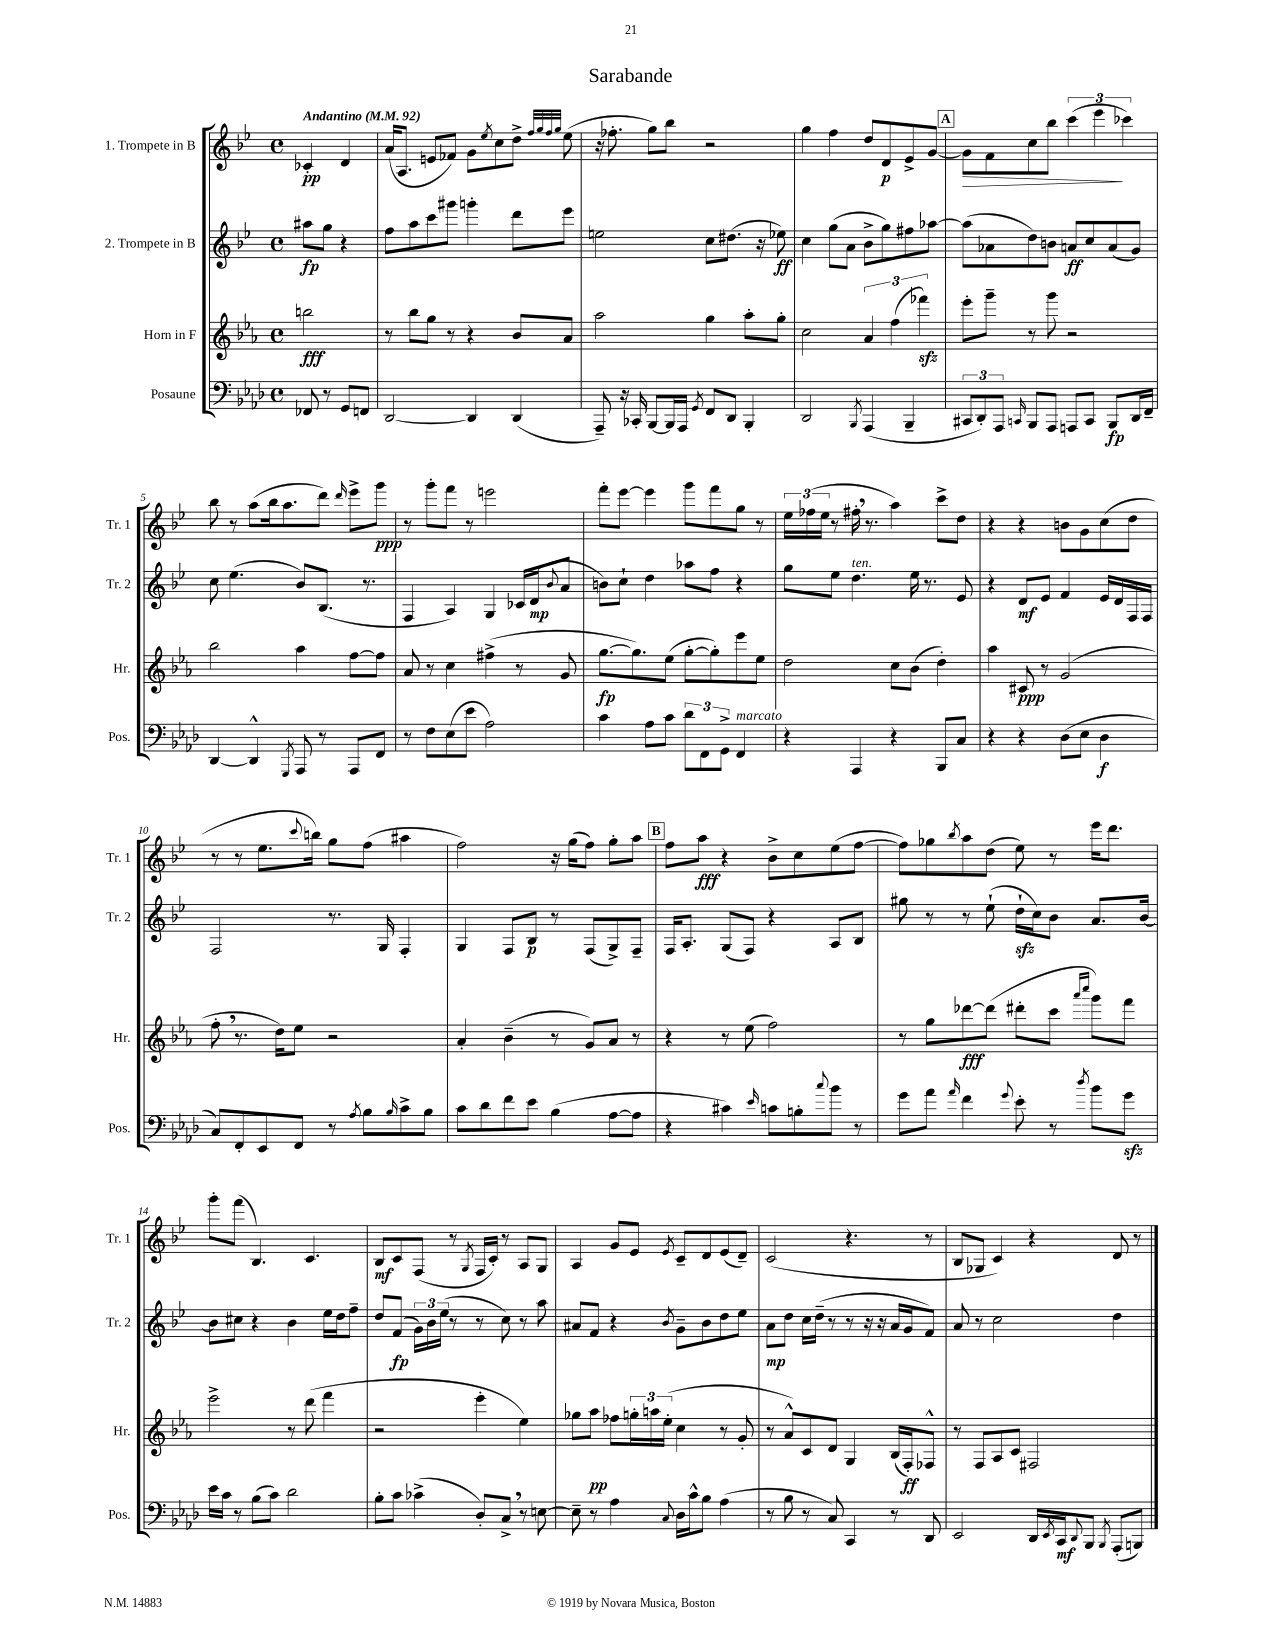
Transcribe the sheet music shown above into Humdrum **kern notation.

**kern	**kern	**kern	**kern
*staff4	*staff3	*staff2	*staff1
*clefF4	*clefG2	*clefG2	*clefG2
*k[b-e-a-d-]	*k[b-e-a-]	*k[b-e-]	*k[b-e-]
*M4/4	*M4/4	*M4/4	*M4/4
*met(c)	*met(c)	*met(c)	*met(c)
*MM92	*MM92	*MM92	*MM92
8FF-/	2bb\	8aa#\L	4c-'/
8r	.	8gg\J	.
8GG/L	.	4r	4d/
8FF/J	.	.	.
=	=	=	=
[2DD-/	8r	8ff\L	(16a/LK
.	.	.	8.A/J
.	8bb-\L	8aa\	.
.	8gg\J	8ccc\	8e/L
.	8r	8ggg#\J	8f-/J)
4DD-/]	4r	4ggg'\	8g\L
.	.	.	8qee-/
.	.	.	8cc\
(4DD-/	8b-/L	8ddd\L	8dd^\J
.	.	.	32qqff/LLL
.	.	.	32qqgg/
.	.	.	32qqff/
.	.	.	32qqgg/JJJ
.	8a-/J	8eee-\J	(8ee-\
=	=	=	=
8AAA-~/)	2aa-\	2ee\	16r
.	.	.	8.ff-'\
16r	.	.	.
16CC-'/	.	.	.
[8BBB-/L	.	.	8gg\L)
16BBB-/]L	.	.	8bb-\J
16AAA-/JJ	.	.	.
8qGG/	.	.	.
8FF/L	4gg\	8cc\L	2r
8DD-/J	.	(8.dd#\J	.
4BBB-'/	8aa-'\L	.	.
.	.	16r	.
.	8gg'\J	8ee-\)	.
=	=	=	=
2DD-/	2cc\	4cc\	4gg\
.	.	(8gg\L	4ff\
.	.	8a\J	.
8qBBB-/	.	.	.
(4AAA-/	6a-/	8b-^\L	8dd/L
.	.	8gg\)	8d/
.	(6ff\	.	.
4BBB-~/	.	8ff#\	8e-^/
.	6fff-\)	.	.
.	.	[8aa-\J	[8g/J
=	=	=	=
12CC#/L	8eee-'\L	(8aa-\]L	8g\]L
12DD-'/)	.	.	.
.	8ggg~\J	8a-\	8f\
12AAA-/J	.	.	.
16qqCC/	.	.	.
8BBB-/L	8r	8dd\)	8cc\
8AAA-/J	8ggg\	8b\J	8bb-\J
8AAA/L	2r	8a/L	(6ccc\
8CC/J	.	8cc/	.
.	.	.	6eee-\
8BBB-/L	.	(8a/	.
.	.	.	6ccc-\)
16DD-/L	.	8g/J)	.
16FF~/JJ	.	.	.
=	=	=	=
[4DD-/	2bb-\	8cc\	8bb-\
.	.	(4.ee-\	8r
4DD-^^/]	.	.	(8aa\L
.	.	.	16bb-\k
.	.	.	8.aa\
8qGGG/	.	.	.
8AAA-/	4aa-\	8b-/L)	.
8r	.	(8.B-/J	8ddd\J)
.	.	.	16qqddd/
8AAA-/L	[8ff\L	.	8eee-^\L
.	.	8.r	.
8FF/J	8ff\]J	.	8ggg\J
=	=	=	=
8r	8a-/	4F/	8r
8F\L	8r	.	8ggg'\L
(8E-\	4cc\	4A/)	8fff\J
8e-\J	.	.	8r
2A-\)	(4ff#^\	4G/	2eee\
.	8r	16c-/LL	.
.	.	(16d/J	.
.	.	8qqb-/	.
.	8g/	8a/J	.
=	=	=	=
4c\	[8.gg\L	8b\L)	8fff'\L
.	.	8cc`\J	[8eee-\J
.	8.gg\])	.	.
8A-\L	.	4dd\	4eee-\]
8c\J	(8ee-\J	.	.
12d-\L	[8gg'\L	8aa-\L	8ggg\L
12FF\	.	.	.
.	8gg'\])	8ff\J	8fff\
12GG^\J	.	.	.
4FF/	8eee-\	4r	8gg\J
.	8ee-\J	.	8r
=	=	=	=
4r	2dd\	8gg\L	24ee-\LL
.	.	.	(24ff-\
.	.	.	24ee-\JJ
.	.	8ee-\J	8r
4AAA-/	.	4.dd\	16ff#'\
.	.	.	8.r
4r	8cc\L	.	4aa\)
.	(8b-\J	16ee-\	.
.	.	8.r	.
8BBB-/L	4dd'\)	.	8ccc^\L
8C/J	.	8e-/	8dd\J
=	=	=	=
4r	4aa-\	4r	4r
4r	8c#/	8d/L	4r
.	8r	8e-/J	.
(8D-\L	(2g/	4f/	8b\L
8E-\J	.	.	8g\
4D-\	.	16e-/LL	(8cc\
.	.	16d/	.
.	.	16F/	8dd\J
.	.	16F/JJ	.
=	=	=	=
8C/L)	8ff'\	2F/	8r
8FF'/	8.r	.	8r
8EE-/	.	.	8.ee-\L
.	16dd\LK)	.	.
8FF/J	8ee-\J	.	.
.	.	.	8qqccc/
.	.	.	16bb\Jk)
8r	2r	8.r	8gg\L
8qA-/	.	.	.
8B-\L	.	.	(8ff\J
.	.	16G/	.
16qqB-/	.	.	.
8c^\	.	4F'/	4aa#\
8B-\J	.	.	.
=	=	=	=
8c\L	4a-'/	4G/	2ff\)
8d-\	.	.	.
8f\	(4b-~\	8F/L	.
8e-\J	.	8B-/J	.
(4B-\	8r	8r	16r
.	.	.	(16gg\LK
.	8g/L)	(8F/L	8ff\J)
[8A-\L	8a-/J	8G^/)	8gg'\L
8A-\]J	8r	8F~/J	8aa\J
=	=	=	=
4r	4r	16F/LK	8ff\L
.	.	8.A'/J	.
.	.	.	8aa\J
4c#\)	8r	(8G/L	4r
.	(8ee-\	8F/J)	.
16qqe-/	.	.	.
8c\L	2ff\)	4r	8b-^\L
8B'\	.	.	8cc\
8qqcc/	.	.	.
8b-\J	.	8A/L	(8ee-\
8r	.	8B-/J	[8ff\J
=	=	=	=
8g\L	8r	8gg#\	8ff\]L)
8a-\J	8gg\L	8r	8gg-\
16qqa-/	.	.	8qbb-/
4f\	[8ddd-\	8r	8aa\
.	(8ddd-\]J	(8ee-`\	(8dd\J
8qqg/	.	.	.
8e-'\	8ddd#'\L	16dd`\LL	8ee-\)
.	.	16cc\J)	.
8r	8ccc\J	8b-\J	8r
.	16qqaaa-/LL	.	.
8qdd-/	16qqcccc/JJ	.	.
8b-\L	8ggg\L)	8.a/L	16eee-\LK
.	.	.	8.ddd\J
8g\J	8fff\J	.	.
.	.	[16b-/Jk	.
=	=	=	=
16e-\LL	2eee-^\	8b-\]L	8ggg'\L
16c\JJ	.	.	.
8r	.	8cc#\J	(8fff\J
(8B-\L	.	4r	4.B-/)
8c\J)	.	.	.
2d-\	8r	4b-\	.
.	(8ddd\	.	4.c/
.	4fff\	16ee-\LL	.
.	.	16dd\J	.
.	.	8ff~\J	.
=	=	=	=
8B-'\L	2r	8dd/L	8B-/L
8c\J	.	(8f/J	8c/
(4c-^\	.	24g\LL)	(8F/J
.	.	24b-\	.
.	.	(24ee-\JJ	.
.	.	8r	8r
.	.	.	8qG/
8D-'/L)	4eee-'\	8r	16F/LL
.	.	.	16c'/JJ)
8C^/J	.	8cc\)	8r
8r	4ee-\)	8r	8A/L
[8E\	.	8aa\	8G/J
=	=	=	=
8E~\]	8gg-\L	8a#/L	4A/
8r	8aa-\J	8f/J	.
4A-\	8ff-\L	4r	8g/L
.	24gg'\L	.	8e-/J
.	24aa\	.	.
.	(24ee-'\JJ	.	.
8qqC/	.	8qb-/	8qe-/
16D-\LL	4cc\	8g~\L	8c~/L
16c^^\J	.	.	.
8B-\J	.	8b-\	8d/
(4A-\	8r	8dd\	(8e-/
.	8g'/	8ee-\J	8d~/J)
=	=	=	=
8r	8r	8a\L	(2c/
8B-\	8a-^^/L)	8dd\J	.
8r	8c/	16cc\LL	.
.	.	(16dd~\JJ	.
8C/)	8d/J	8r	.
4CC/	4G/	8r	4.r
.	.	16r	.
.	.	16r	.
8r	(16B-/LL	16a/LL	.
.	16F'/J)	16g/J	.
8DD-/	8F-^^/J	8f/J)	8r
=	=	=	=
2EE-/	8r	8a/	8B-/L
.	8F/L	8r	8G-/J
.	8A-/	2cc\	4c/)
.	8c/J	.	.
16DD-/LL	2F#/	.	4r
8qEE-/	.	.	.
16CC/J	.	.	.
8qqDD-/	.	.	.
8BBB-/J	.	.	.
8qBBB-/	.	.	.
(8AAA-'/L	.	4dd\	8d/
8BBB/J)	.	.	8r
==	==	==	==
*-	*-	*-	*-
